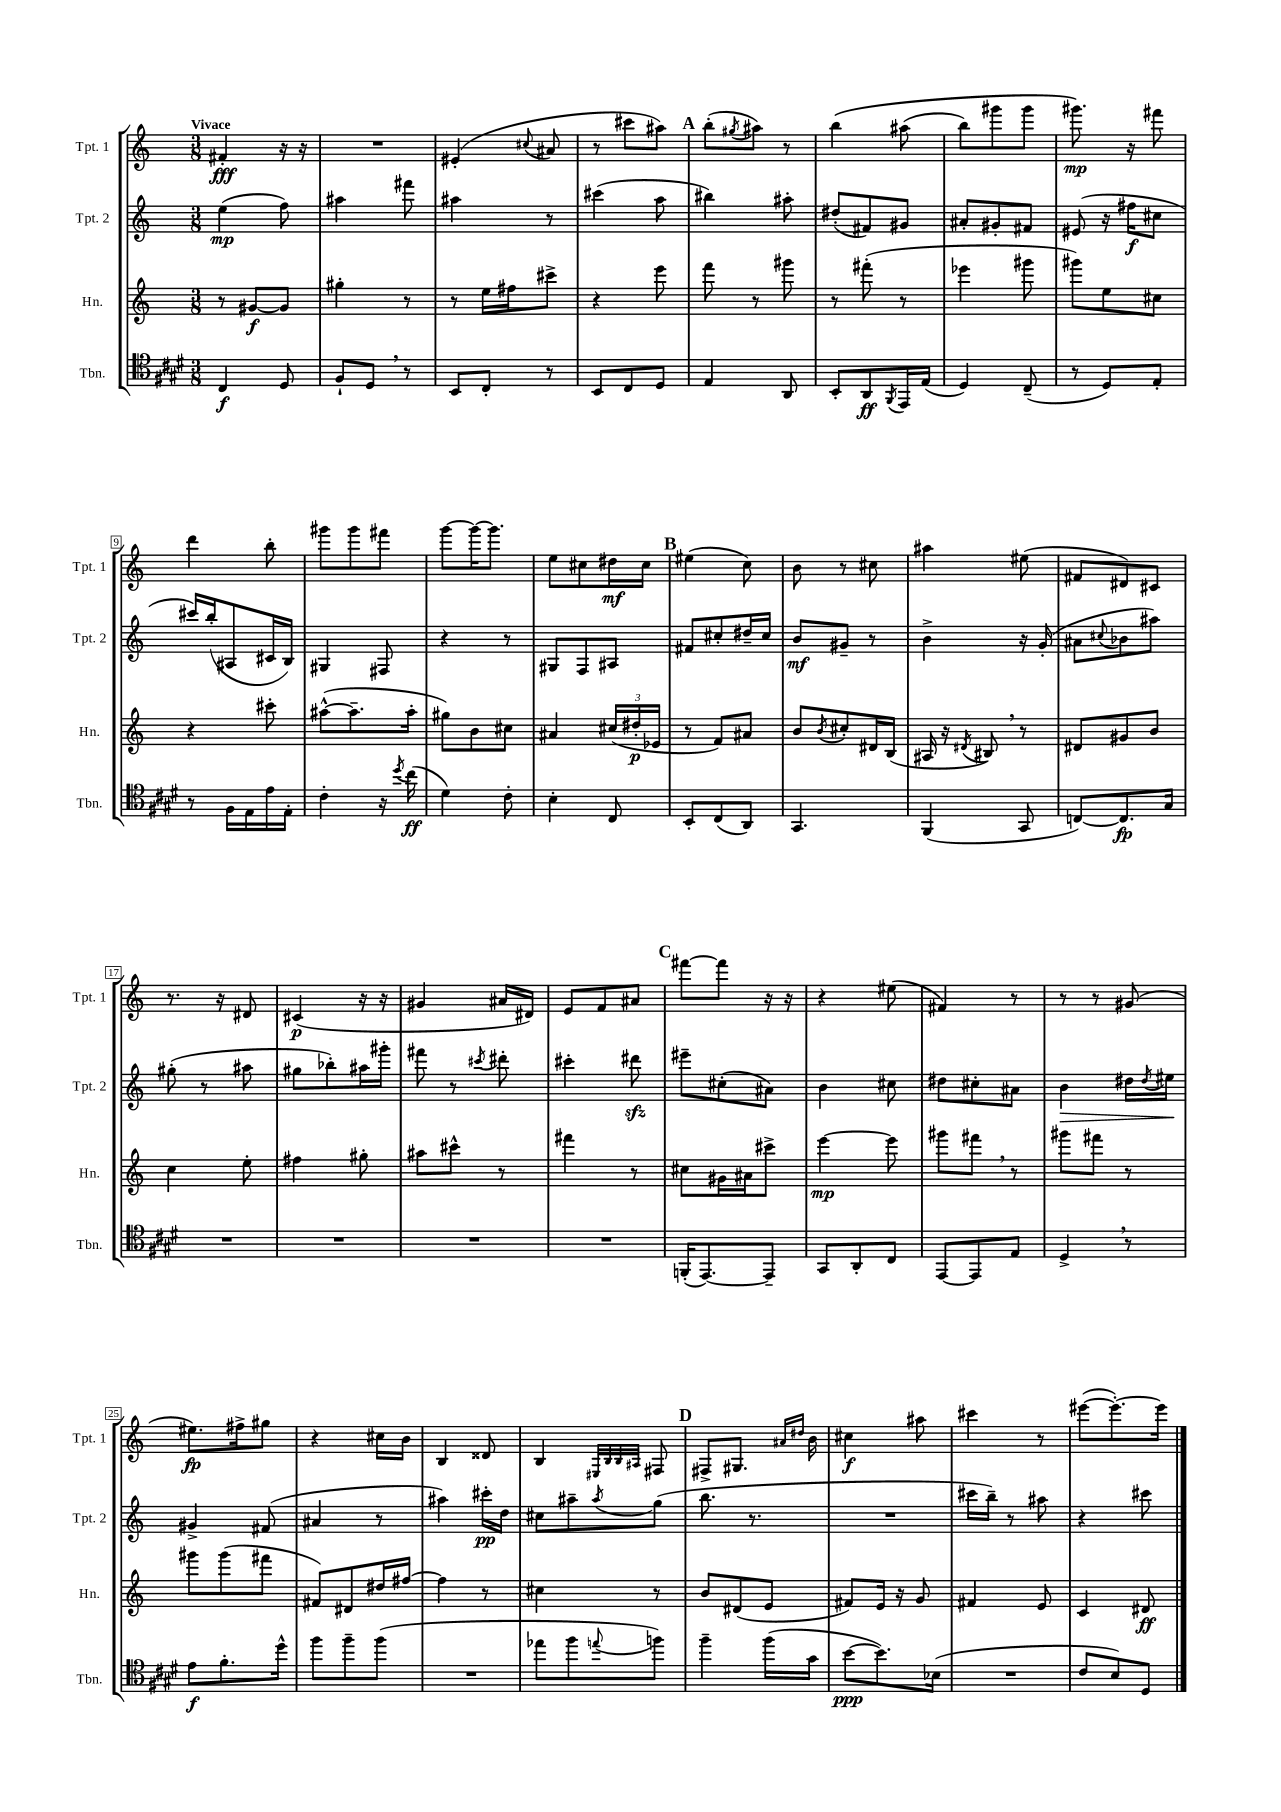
<<
\new StaffGroup <<
\new Staff = "s0" \with { instrumentName = "Tpt. 1" shortInstrumentName = "Tpt. 1" } {
    \clef treble \key c \major \numericTimeSignature \time 3/8 \tempo "Vivace"
    fis'4-.\fff r16 r16 |
    R4. |
    eis'4-.( \appoggiatura { cis''8 } ais'8 |
    r8 cis'''8 ais''8) |
    \mark \markup { \bold "A" } b''8-.( \acciaccatura { gis''8 } ais''8) r8 |
    b''4\( ais''8( |
    b''8) gis'''8 gis'''8 |
    gis'''8.\mp\) r16 fis'''8 |
    d'''4 b''8-. |
    gis'''8 gis'''8 fis'''8 |
    g'''8~ g'''16~ g'''8. |
    e''8 cis''8 dis''16\mf cis''16 |
    \mark \markup { \bold "B" } eis''4( c''8) |
    b'8 r8 cis''8 |
    ais''4 eis''8( |
    fis'8 dis'8) cis'8 |
    r8. r16 dis'8 |
    cis'4\p( r16 r16 |
    gis'4 ais'16 dis'16) |
    e'8 f'8 ais'8 |
    \mark \markup { \bold "C" } fis'''8~ fis'''8 r16 r16 |
    r4 eis''8( |
    fis'4) r8 |
    r8 r8 gis'8( |
    eis''8.\fp) fis''16-> gis''8 |
    r4 cis''16 b'16 |
    b4 disis'8 |
    b4 \grace { eis32 b32 b32 ais32 } fis8 |
    \mark \markup { \bold "D" } fis8-> gis8. \grace { ais'16 dis''16 } b'16 |
    cis''4\f ais''8 |
    cis'''4 r8 |
    eis'''8~( eis'''8.~-.) eis'''16 \bar "|." |
}
\new Staff = "s1" \with { instrumentName = "Tpt. 2" shortInstrumentName = "Tpt. 2" } {
    \clef treble \key c \major \numericTimeSignature \time 3/8
    e''4\mp( f''8) |
    ais''4 fis'''8 |
    ais''4 r8 |
    cis'''4( a''8 |
    \mark \markup { \bold "A" } bis''4) ais''8-. |
    dis''8-.( fis'8) gis'8 |
    ais'8-. gis'8-. fis'8 |
    eis'8( r16 fis''16\f cis''8 |
    cis'''16) b''16-.( ais8 cis'16 b16) |
    gis4 fis8 |
    r4 r8 |
    gis8 f8 ais8 |
    \mark \markup { \bold "B" } fis'8 cis''8-. dis''16-- cis''16 |
    b'8\mf gis'8-- r8 |
    b'4-> r16 g'16-.( |
    ais'8 \appoggiatura { cis''8 } bes'8 ais''8) |
    gis''8-.( r8 ais''8 |
    gis''8 bes''8-.) ais''16 gis'''16-. |
    fis'''8 r8 \acciaccatura { cis'''8 } dis'''8-. |
    cis'''4-. dis'''8\sfz |
    \mark \markup { \bold "C" } eis'''8-- cis''8-.( ais'8) |
    b'4 cis''8 |
    dis''8 cis''8-. ais'8 |
    b'4\> dis''16 \acciaccatura { dis''8 } eis''16\! |
    gis'4-> fis'8( |
    ais'4 r8 |
    ais''4) cis'''16-.\pp d''16 |
    cis''8 ais''8-- \acciaccatura { ais''8 } g''8( |
    \mark \markup { \bold "D" } b''8. r8. |
    R4. |
    cis'''16 b''16--) r8 ais''8 |
    r4 cis'''8 \bar "|." |
}
\new Staff = "s2" \with { instrumentName = "Hn." shortInstrumentName = "Hn." } {
    \clef treble \key c \major \numericTimeSignature \time 3/8
    r8 gis'8~\f gis'8 |
    gis''4-. r8 |
    r8 e''16 fis''16 cis'''8-> |
    r4 e'''8 |
    \mark \markup { \bold "A" } f'''8 r8 gis'''8 |
    r8 fis'''8-.( r8 |
    ees'''4 gis'''8 |
    gis'''8) e''8 cis''8 |
    r4 cis'''8-. |
    ais''8~-^( ais''8.-- ais''16-. |
    gis''8) b'8 cis''8 |
    ais'4 \tuplet 3/2 { cis''16( dis''16-.\p ees'16 } |
    \mark \markup { \bold "B" } r8 f'8) ais'8 |
    b'8 \acciaccatura { b'8 } cis''8-. dis'16 b16( |
    ais16 r16 \acciaccatura { dis'8 } bis8) \breathe r8 |
    dis'8 gis'8 b'8 |
    c''4 e''8-. |
    fis''4 gis''8-. |
    ais''8 cis'''8-^ r8 |
    fis'''4 r8 |
    \mark \markup { \bold "C" } cis''8 gis'16 ais'16 cis'''8-> |
    e'''4~\mp e'''8 |
    gis'''8 fis'''8 \breathe r8 |
    gis'''8 fis'''8 r8 |
    gis'''8 gis'''8( fis'''8 |
    fis'8) dis'8 dis''16 fis''16~ |
    fis''4 r8 |
    cis''4 r8 |
    \mark \markup { \bold "D" } b'8 dis'8( e'8 |
    fis'8) e'16 r16 g'8 |
    fis'4 e'8 |
    c'4 dis'8\ff \bar "|." |
}
\new Staff = "s3" \with { instrumentName = "Tbn." shortInstrumentName = "Tbn." } {
    \clef tenor \key e \major \numericTimeSignature \time 3/8
    cis4\f dis8 |
    fis8-! dis8 \breathe r8 |
    b,8 cis8-. r8 |
    b,8 cis8 dis8 |
    \mark \markup { \bold "A" } e4 a,8 |
    b,8-. a,8\ff \acciaccatura { fis,8 } e,16 e16( |
    dis4) cis8--( |
    r8 dis8) e8-. |
    r8 fis16 e16 e'16 e16-. |
    cis'4-. r16 \acciaccatura { dis''8 } cis''16\ff( |
    dis'4) cis'8-. |
    b4-. cis8 |
    \mark \markup { \bold "B" } b,8-. cis8( a,8) |
    gis,4. |
    fis,4( gis,8 |
    c8~) c8.\fp gis16 |
    R4. |
    R4. |
    R4. |
    R4. |
    \mark \markup { \bold "C" } f,16-.( e,8.~) e,8-- |
    gis,8 a,8-. cis8 |
    e,8~ e,8 e8 |
    dis4-> \breathe r8 |
    e'8\f fis'8.-. dis''16-^ |
    fis''8 fis''8-- fis''8( |
    R4. |
    ees''8 fis''8 \appoggiatura { e''8 } f''8) |
    \mark \markup { \bold "D" } fis''4-- fis''16( gis'16 |
    b'8~\ppp b'8.) bes16( |
    R4. |
    cis'8 b8) dis8 \bar "|." |
}
>>
>>
\layout { \context { \Score \override BarNumber.stencil = #(make-stencil-boxer 0.1 0.3 ly:text-interface::print) } }
